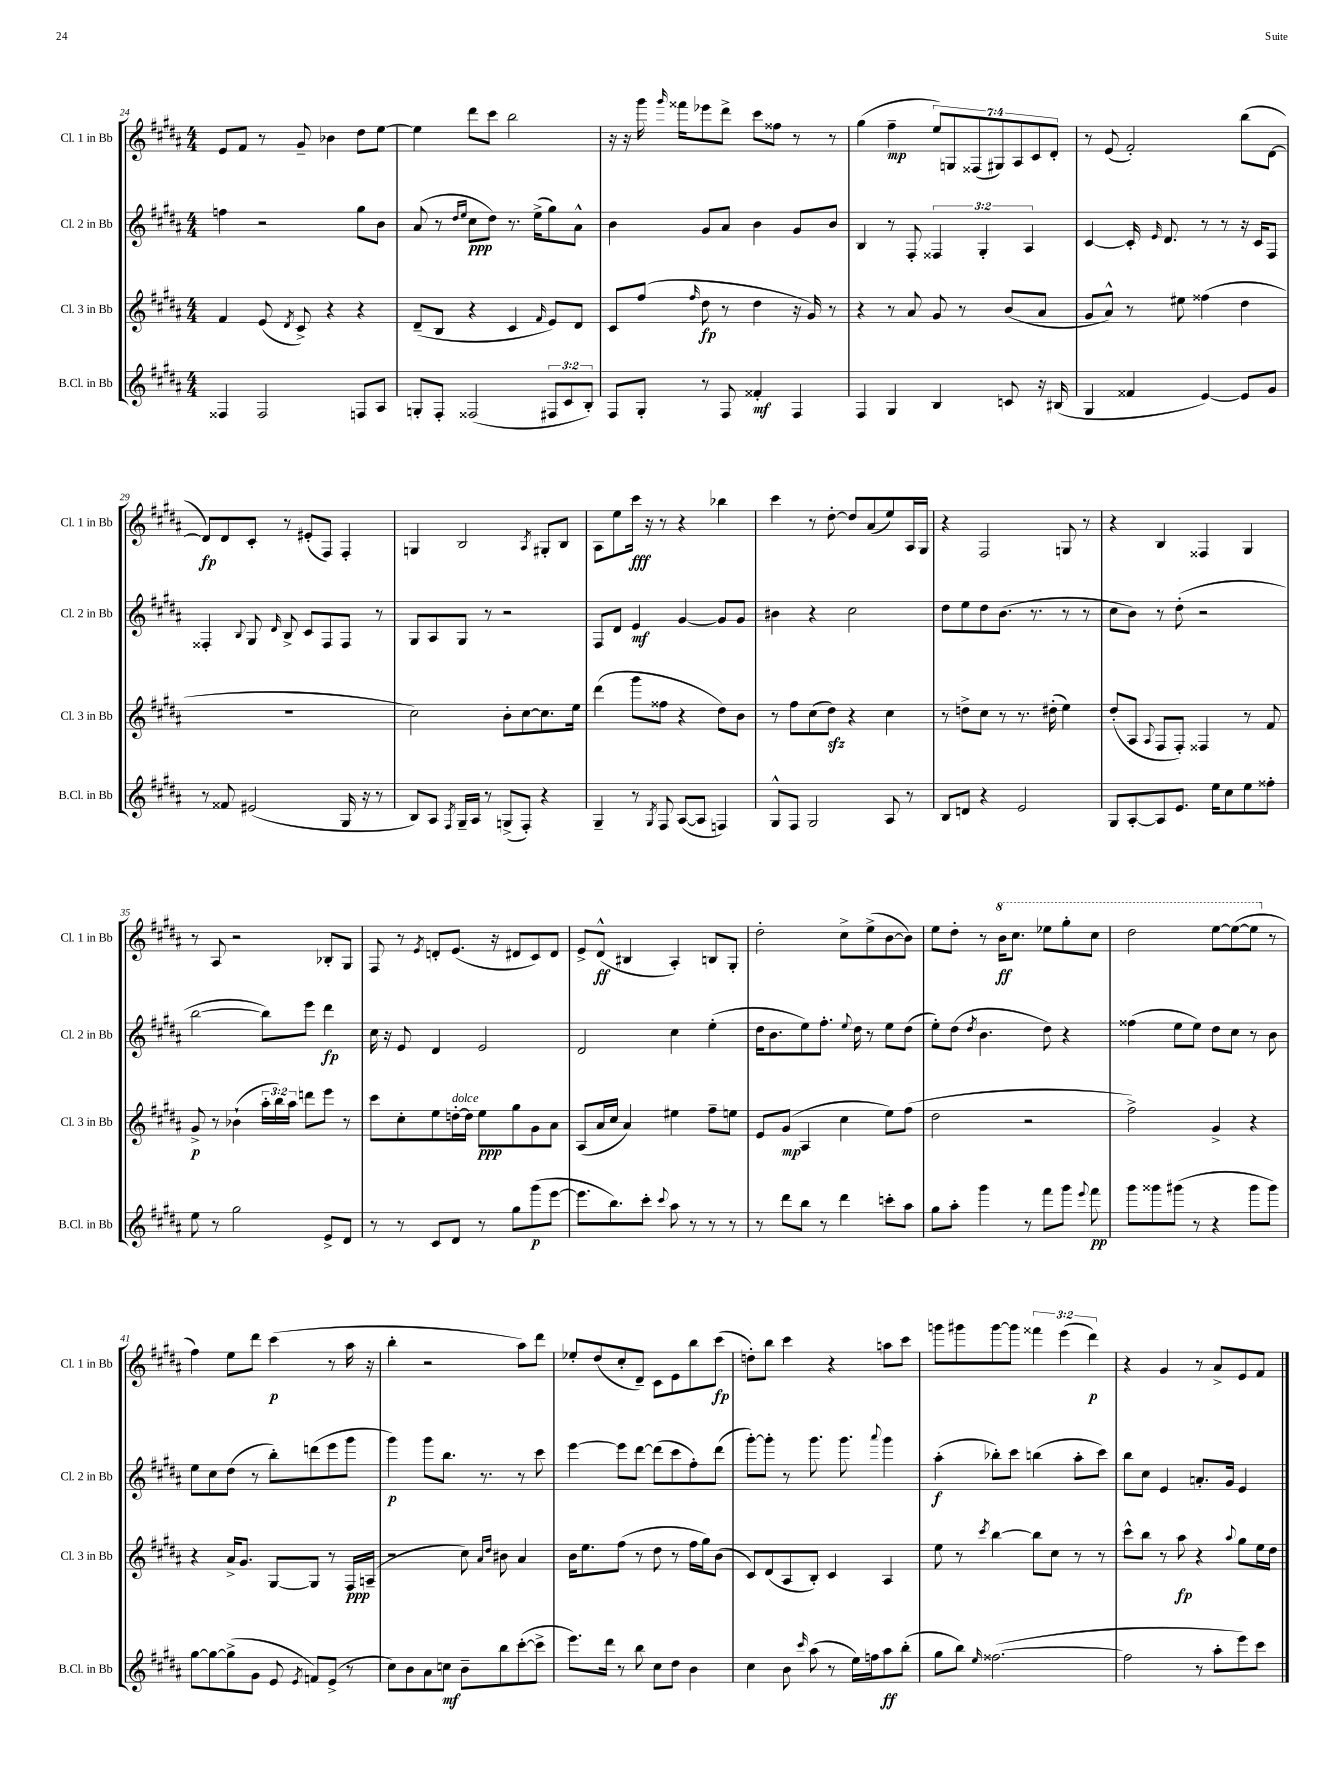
<<
\new StaffGroup <<
\new Staff = "s0" \with { instrumentName = "Cl. 1 in Bb" shortInstrumentName = "Cl. 1 in Bb" } {
    \clef treble \key b \major \numericTimeSignature \time 4/4 \override Staff.TupletNumber.text = #tuplet-number::calc-fraction-text
    \autoBeamOff e'8[ fis'8] r8 gis'8-- bes'4 dis''8[ e''8]~ |
    e''4 dis'''8[ cis'''8] b''2 |
    r16 r16 gis'''16 \grace { gis'''16 } fisis'''16[ ees'''8 dis'''8]-> cis'''8[ fisis''8] r8 r8 |
    gis''4( fis''4--\mp \tuplet 7/4 { e''8[) g8 fisis8( gis8) ais8 cis'8 dis'8]-. } |
    r8 e'8( fis'2-.) b''8[( dis'8]~ |
    dis'8[\fp) dis'8 cis'8]-. r8 eis'8[-.( fis8]) fis4-. |
    g4 b2 \acciaccatura { ais8 } gis8[-. b8] |
    ais8[ e''8 cis'''16]\fff r16 r8 r4 bes''4 |
    cis'''4 r8 dis''8~-. dis''8[ ais'8( e''8) ais16 gis16] |
    r4 fis2 g8 r8 |
    r4 b4 fisis4 gis4 |
    r8 ais8 r2 bes8[-. gis8] |
    fis8 r8 \acciaccatura { e'8 } d'8[-. e'8.]( r16 dis'8[ cis'8) dis'8] |
    e'8[-> dis'8]-^\ff( bis4 ais4-.) b8[ gis8]-. |
    dis''2-. cis''8[-> e''8->( b'8~ b'8]) |
    e''8[ dis''8]-. r8 \ottava #1 b''16[\ff cis'''8.] ees'''8[ gis'''8-. cis'''8] |
    dis'''2 e'''8[~ e'''8~( e'''8] \ottava #0 r8 |
    fis''4) e''8[ dis'''8] cis'''4\p( r8 ais''16 r16 |
    b''4-. r2 ais''8[) dis'''8] |
    ees''8[-. dis''8( cis''8-. dis'8]--) cis'8[ e'8 b''8 cis'''8]\fp( |
    d''8[-.) b''8] cis'''4 r4 a''8[ cis'''8] |
    g'''8[ gis'''8 gis'''8~ gis'''8] \tuplet 3/2 { fisis'''4 e'''4( dis'''4\p) } |
    r4 gis'4 r8 ais'8[-> e'8 fis'8] \bar "|." |
}
\new Staff = "s1" \with { instrumentName = "Cl. 2 in Bb" shortInstrumentName = "Cl. 2 in Bb" } {
    \clef treble \key b \major \numericTimeSignature \time 4/4 \override Staff.TupletNumber.text = #tuplet-number::calc-fraction-text
    \autoBeamOff f''4 r2 gis''8[ b'8] |
    ais'8( r8 \grace { dis''16[ e''16] } cis''8[\ppp dis''8]) r8. e''16[->( gis''8) ais'8]-^ |
    b'4 gis'8[ ais'8] b'4 gis'8[ b'8] |
    b4 r8 fis8-. \tuplet 3/2 { fisis4 gis4-. ais4 } |
    cis'4~ cis'16-. \grace { e'16 } dis'8. r8 r8 r16 cis'16[ fis8] |
    fisis4-. \appoggiatura { b8 } gis8 \grace { dis'16 } b8-> cis'8[ fisis8 fisis8] r8 |
    gis8[ ais8 gis8] r8 r2 |
    fis8[ dis'8] e'4\mf gis'4~ gis'8[ gis'8] |
    bis'4 r4 cis''2 |
    dis''8[ e''8 dis''8 b'8.]( r8. r8 r8 |
    cis''8[ b'8]) r8 dis''8-.( r2 |
    b''2~ b''8[) e'''8] dis'''4\fp |
    cis''16 r16 e'8 dis'4 e'2 |
    dis'2 cis''4 e''4-.( |
    dis''16[ b'8. e''8) fis''8.]-. \appoggiatura { e''8 } dis''16 r8 e''8[ dis''8]( |
    e''8[-.) dis''8]( \acciaccatura { dis''8 } b'4. dis''8) r4 |
    fisis''4( e''8[ e''8]) dis''8[ cis''8] r8 b'8 |
    e''8[ cis''8 dis''8]( r8 b''8[-.) d'''8( e'''8 gis'''8] |
    gis'''4\p) gis'''8[ b''8.] r8. r8 cis'''8 |
    e'''4~ e'''8[ dis'''8]~ dis'''8[( cis'''8 fis''8-.) dis'''8]( |
    gis'''8[~-.) gis'''8]-. r8 gis'''8. gis'''8. \appoggiatura { ais'''8 } gis'''4 |
    ais''4-.\f( bes''8[-.) cis'''8] b''4( ais''8[-. cis'''8]) |
    b''8[ cis''8] e'4 a'8.[-. gis'16] e'4 \bar "|." |
}
\new Staff = "s2" \with { instrumentName = "Cl. 3 in Bb" shortInstrumentName = "Cl. 3 in Bb" } {
    \clef treble \key b \major \numericTimeSignature \time 4/4 \override Staff.TupletNumber.text = #tuplet-number::calc-fraction-text
    \autoBeamOff fis'4 e'8( \acciaccatura { dis'8 } cis'8->) r4 r4 |
    dis'8[--( b8] r4 cis'4 \grace { fis'16 } e'8[) dis'8] |
    cis'8[ fis''8]( \grace { fis''16 } dis''8\fp r8 dis''4 r16 gis'16) r8 |
    r4 r8 ais'8 gis'8 r8 b'8[( ais'8] |
    gis'8[ ais'8]-^) r8 eis''8 fisis''4( dis''4 |
    R1 |
    cis''2) b'8[-. cis''8~ cis''8. e''16] |
    dis'''4( gis'''8[ fisis''8] r4 dis''8[) b'8] |
    r8 fis''8[ cis''8( dis''8]\sfz) r4 cis''4 |
    r8 d''8[-> cis''8] r8 r8. dis''16-.( e''4) |
    dis''8[-.( ais8] \appoggiatura { ais8 } fis8[ fis8]-.) fisis4 r8 fis'8 |
    gis'8->\p r8 bes'4-!( \tuplet 3/2 { ais''16[-. b''16) ais''16] } d'''8[ e'''8] r8 |
    cis'''8[ cis''8-. e''8 d''16~-.^\markup { \italic "dolce" } d''16] e''8[\ppp gis''8 gis'8 ais'8] |
    ais8[( ais'16 cis''16] ais'4) eis''4 fis''8[-- e''8] |
    e'8[ gis'8]\mp( ais4 cis''4 e''8[) fis''8]( |
    dis''2 r2 |
    fis''2->) gis'4-> r4 |
    r4 ais'16[-> gis'8.] gis8[~ gis8] r8 fis16[\ppp a16]--( |
    r2 cis''8) \grace { ais'16[ dis''16] } bis'8 ais'4 |
    b'16[ e''8. fis''8]( r8 dis''8 r8 fis''16[ gis''16) b'8]( |
    cis'8[) dis'8( ais8 b8]-.) cis'4 ais4 |
    e''8 r8 \acciaccatura { cis'''8 } b''4~ b''8[ cis''8] r8 r8 |
    cis'''8[-^ b''8] r8 ais''8\fp r4 \appoggiatura { ais''8 } gis''8[ e''16 dis''16] \bar "|." |
}
\new Staff = "s3" \with { instrumentName = "B.Cl. in Bb" shortInstrumentName = "B.Cl. in Bb" } {
    \clef treble \key b \major \numericTimeSignature \time 4/4 \override Staff.TupletNumber.text = #tuplet-number::calc-fraction-text
    \autoBeamOff fisis4 fisis2 f8[ ais8] |
    g8[-. fis8]-. fisis2( \tuplet 3/2 { fis8[ cis'8 b8]-.) } |
    fis8[ gis8]-. r8 fis8 fisis'4-.\mf fis4 |
    fis4 gis4 b4 c'8 r16 bis16( |
    gis4 fisis'4 e'4~) e'8[ gis'8] |
    r8 fisis'8 eis'2( gis16 r16 r8 |
    b8[) ais8] \acciaccatura { fis8 } gis16[-- ais16] r8 g8[->( fis8]-.) r4 |
    gis4-- r8 \acciaccatura { gis8 } fis8 ais8[~( ais8] f4) |
    gis8[-^ fis8] gis2 ais8 r8 |
    b8[ d'8] r4 e'2 |
    gis8[ ais8~-. ais8 e'8.] e''16[ cis''8 e''8 fisis''8]-. |
    e''8 r8 gis''2 e'8[-> dis'8] |
    r8 r8 cis'8[ dis'8] r8 gis''8[ gis'''8\p( e'''8]~ |
    e'''8.[ b''8.) cis'''8]-. \appoggiatura { cis'''8 } ais''8 r8 r8 r8 |
    r8 dis'''8[ b''8] r8 dis'''4 c'''8[-. ais''8] |
    gis''8[ ais''8]-. gis'''4 r8 fis'''8[ gis'''8] \appoggiatura { e'''8 } fis'''8\pp |
    gis'''8[ gisis'''8 gis'''8]( r8 r4 gis'''8[ gis'''8]) |
    gis''8[~ gis''8~ gis''8->( gis'8] e'8 \acciaccatura { e'8 } f'8[) e'8]->( r8 |
    cis''8[) b'8 ais'8 c''8]\mf b'8[-- b''8 cis'''8~-.( cis'''8]-> |
    e'''8.[) dis'''16] r8 b''8 cis''8[ dis''8] b'4 |
    cis''4 b'8 \grace { cis'''16 } ais''8( r8 e''16[) f''16 ais''8\ff b''8]-.( |
    gis''8[ b''8]) \grace { e''16 } fisis''2.~( |
    fisis''2 r8 ais''8[-. e'''8) cis'''8] \bar "|." |
}
>>
>>
\layout { \context { \Score currentBarNumber = #24 } }
